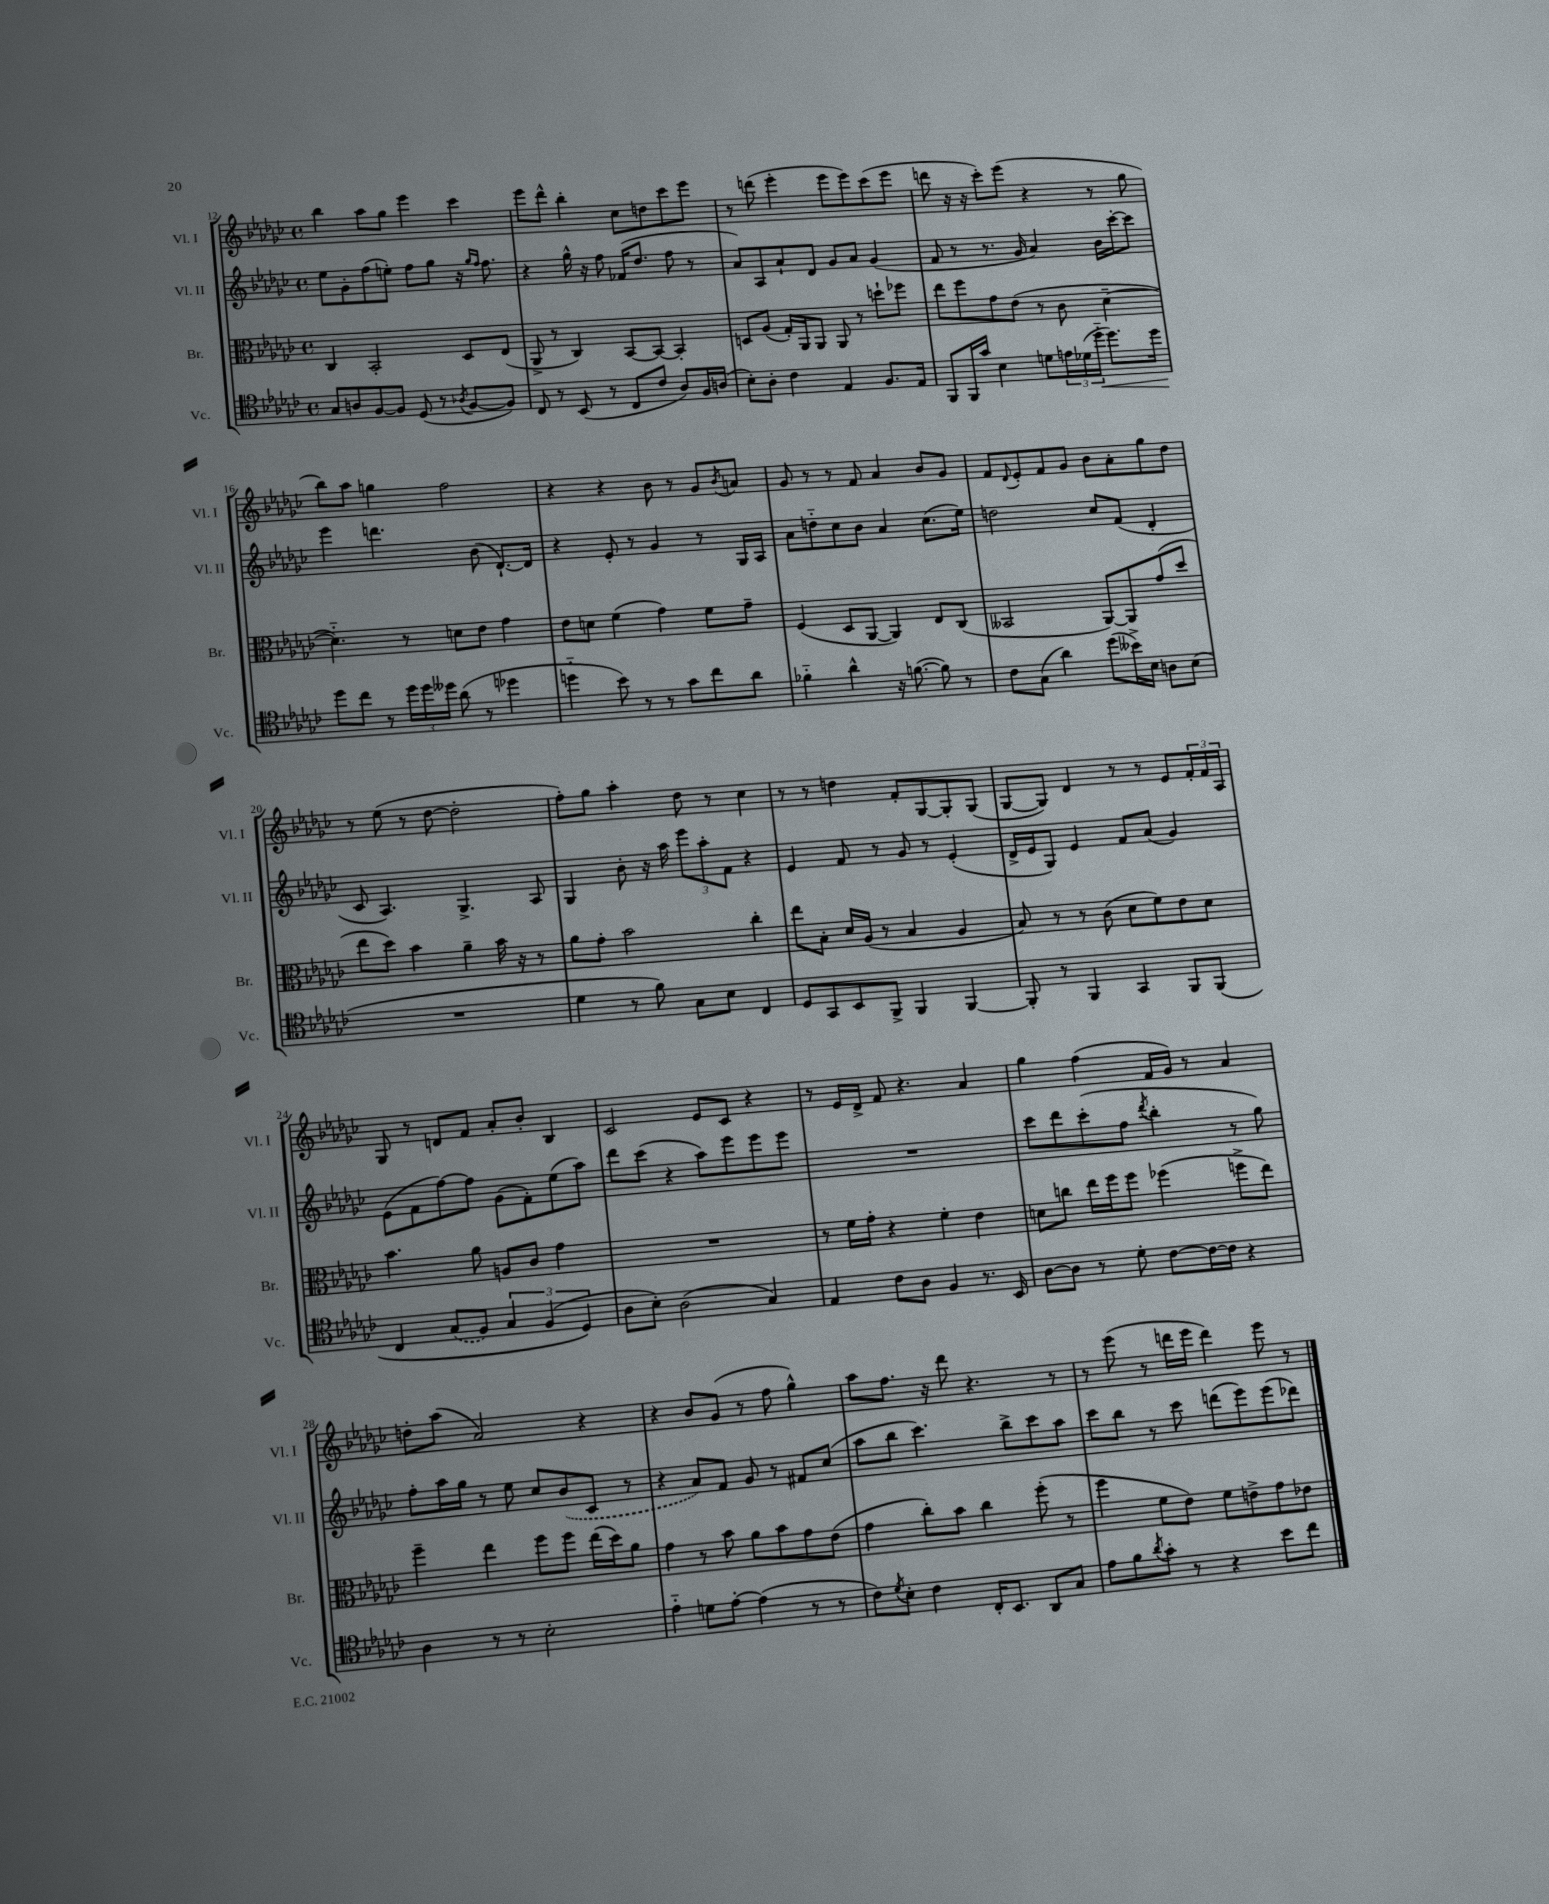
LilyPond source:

<<
\new StaffGroup <<
\new Staff = "s0" \with { instrumentName = "Vl. I" shortInstrumentName = "Vl. I" } {
    \clef treble \key ges \major \defaultTimeSignature \time 4/4
    bes''4 aes''8 ges''8 ees'''4 ces'''4 |
    ees'''8 des'''8-^ bes''4-. ces''8 d''8 ces'''8 ees'''8 |
    r8 d'''8( ees'''4-. ees'''8 ees'''8) ces'''8( ees'''8 |
    d'''8 r16 r16 ces'''8-.) ees'''8( r4 r8 ges''8 |
    bes''8) aes''8 g''4 f''2 |
    r4 r4 bes'8 r8 ges'8 \acciaccatura { bes'8 } a'8 |
    ges'8 r8 r8 f'8 aes'4 bes'8 ges'8 |
    f'8 \appoggiatura { des'8 } ees'8-. f'8 ges'8 bes'8 aes'8-. ges''8 des''8 |
    r8 ees''8( r8 des''8~ des''2-. |
    f''8-.) ges''8 aes''4-. des''8 r8 ces''4 |
    r8 r8 d''4 f'8-. ges8~ ges8-. ges8( |
    ges8~ ges8) des'4 r8 r8 ees'8 \tuplet 3/2 { f'16-. f'16 aes16 } |
    ges8 r8 d'8 f'8 aes'8-. bes'8-. bes4 |
    ces'2 ees'8 ces'8 r4 |
    r8 ees'16 des'16-> f'8 r4. aes'4 |
    ges''4 f''4( f'16 ges'16) r8 aes'4 |
    d''8-. aes''8( aes'2) r4 |
    r4 bes'8 ges'8( r8 f''8 ges''4-^) |
    aes''8 f''8. r16 des'''8 r4. r8 |
    r8 ees'''8( r8 d'''16 ees'''16 d'''4) ees'''8 r8 \bar "|." |
}
\new Staff = "s1" \with { instrumentName = "Vl. II" shortInstrumentName = "Vl. II" } {
    \clef treble \key ges \major \defaultTimeSignature \time 4/4
    ees''8 ges'8-. f''8( e''8-.) f''8 ges''8 r16 \grace { ges''16 f''16 } f''8. |
    r4 ges''16-^ r16 f''8 fes'16( des''8. f''8 r8 |
    aes'8) aes8 aes'8-! des'8 ges'8 aes'8 ges'4( |
    f'8 r8 r8. ges'16 aes'4) bes'16 ces'''16~-. ces'''8 |
    ees'''4 d'''4. bes'8( des'8.~-!) des'16 |
    r4 ees'8-. r8 ges'4 r8 ges16 aes16 |
    aes'8 d''8-_ ces''8 bes'8 aes'4 ces''8.( ees''16) |
    d''2 ces''8 f'8( des'4-. |
    ces'8 aes4.) ges4.-> aes8 |
    ges4 bes'8-. r16 aes''16 \tuplet 3/2 { ees'''8 aes''8-. f'8 } r4 |
    ees'4 f'8 r8 ges'8 r8 ees'4-.( |
    des'16-> ees'16 ges8) ees'4 f'8 aes'8( ges'4) |
    ees'8( f'8 f''8~) f''8 ges'8( f'8-.) ees''8( aes''8) |
    des'''8 ces'''8( r4 aes''8) ees'''8 ees'''8 ees'''8 |
    R1 |
    ces'''8 des'''8 ces'''8-.( f''8 \acciaccatura { des'''8 } bes''4-. r8 ges''8) |
    f''8-. aes''16 ges''16 r8 ees''8 ces''8 \once \slurDashed bes'8( ces'8 r8 |
    r4 aes'8) f'8 ges'8 r8 fis'8 ces''8( |
    aes''8 bes''8 ces'''4.) bes''8-> ces'''8 aes''8 |
    ces'''8 bes''8 r8 ces'''8 d'''8( ees'''8) ees'''8( des'''8) \bar "|." |
}
\new Staff = "s2" \with { instrumentName = "Br." shortInstrumentName = "Br." } {
    \clef alto \key ges \major \defaultTimeSignature \time 4/4
    ces4 bes,2-. des8 ees8( |
    aes,8-> r8 ces4) bes,8~ bes,8~ bes,4-. |
    d8 aes8( ges16-.) aes,16 aes,8 aes,8 r8 d''8-! fes''8 |
    ees''8 f''8 ges'8 ees'8( r8 ces'8 des'4~-- |
    des'4.-_) r8 d'8 ees'8 ges'4 |
    ees'8 d'8 f'4( ges'4) f'8 ges'8-- |
    f4( des8 aes,8~ aes,4) ees8 ces8( |
    beses,2 aes,8~) aes,8 ges'8( des''8 |
    ees''8 des''8) bes'4 aes'4-- bes'16 r16 r8 |
    aes'8 ges'8-. bes'2 ces''4-. |
    ees''8 bes8-. des'16 aes16( r8 bes4 aes4 |
    bes8) r8 r8 ces'8( des'8 f'8) ees'8 des'8 |
    bes'4. aes'8 a8 ces'8 ges'4 |
    R1 |
    r8 f'16 ges'16-. r4 f'4-. ees'4 |
    d'8 c''8 ees''16 f''16 f''8 fes''4( f''8-> ees''8) |
    f''4-- ees''4 f''8 f''8 ees''16( des''16) aes'8 |
    ges'4 r8 bes'8 aes'8 bes'8 ges'8 ees'8( |
    ges'4 ces''8-.) bes'8 ces''4 f''8-.( r8 |
    f''4 f'8 ees'8) f'8 e'8-> ges'8 ees'8 \bar "|." |
}
\new Staff = "s3" \with { instrumentName = "Vc." shortInstrumentName = "Vc." } {
    \clef tenor \key ges \major \defaultTimeSignature \time 4/4
    ges8 a8 f8~ f8 des8( r8 \acciaccatura { aes8 } f8~ f8) |
    ces8 r8 bes,8( r8 ces8 ces'8 aes8) f16 a16( |
    bes8-.) aes8-. ces'4 ees4 f8. ees16 |
    f,8 f,16 ges'16 bes4 d'8 \tuplet 3/2 { e'16 des'16( des''16-_\< } des''8.) des''16 |
    des''8\! ces''8 r8 \tuplet 3/2 { des''16 des''16 deses''16 } aes'8( r8 des''4 |
    d''4-_ bes'8) r8 r8 ges'8 ces''8 aes'8 |
    fes'4-_ aes'4-^ r16 f'8.~( f'8) r8 |
    ces'8 ges8( aes'4) des''8( beses'16->) bes16 a8 bes8( |
    R1 |
    des'4 r8 f'8) ges8 bes8 ces4 |
    des8 ges,8 bes,8 f,8-> f,4 f,4~ |
    f,8-. r8 f,4 ges,4 f,8 f,8\( |
    ces4 \once \slurDashed ges8( f8) \tuplet 3/2 { ges4 f4( des4\) } |
    aes8 bes8-.) aes2( ges4) |
    ees4 ces'8 aes8 f4 r8. bes,16 |
    aes8~ aes8 r8 des'8-. ces'8~ ces'16~ ces'16 r4 |
    aes4 r8 r8 bes2-. |
    ees'4-_ d'8 ees'8~-. ees'4( r8 r8 |
    ces'8) \acciaccatura { des'8 } bes8-. ces'4 ces16-. bes,8. aes,8 ges8 |
    ees'8 f'8 \acciaccatura { aes'8 } ges'8-. r8 r4 bes'8 ces''8 \bar "|." |
}
>>
>>
\layout { \context { \Score currentBarNumber = #12 } }
